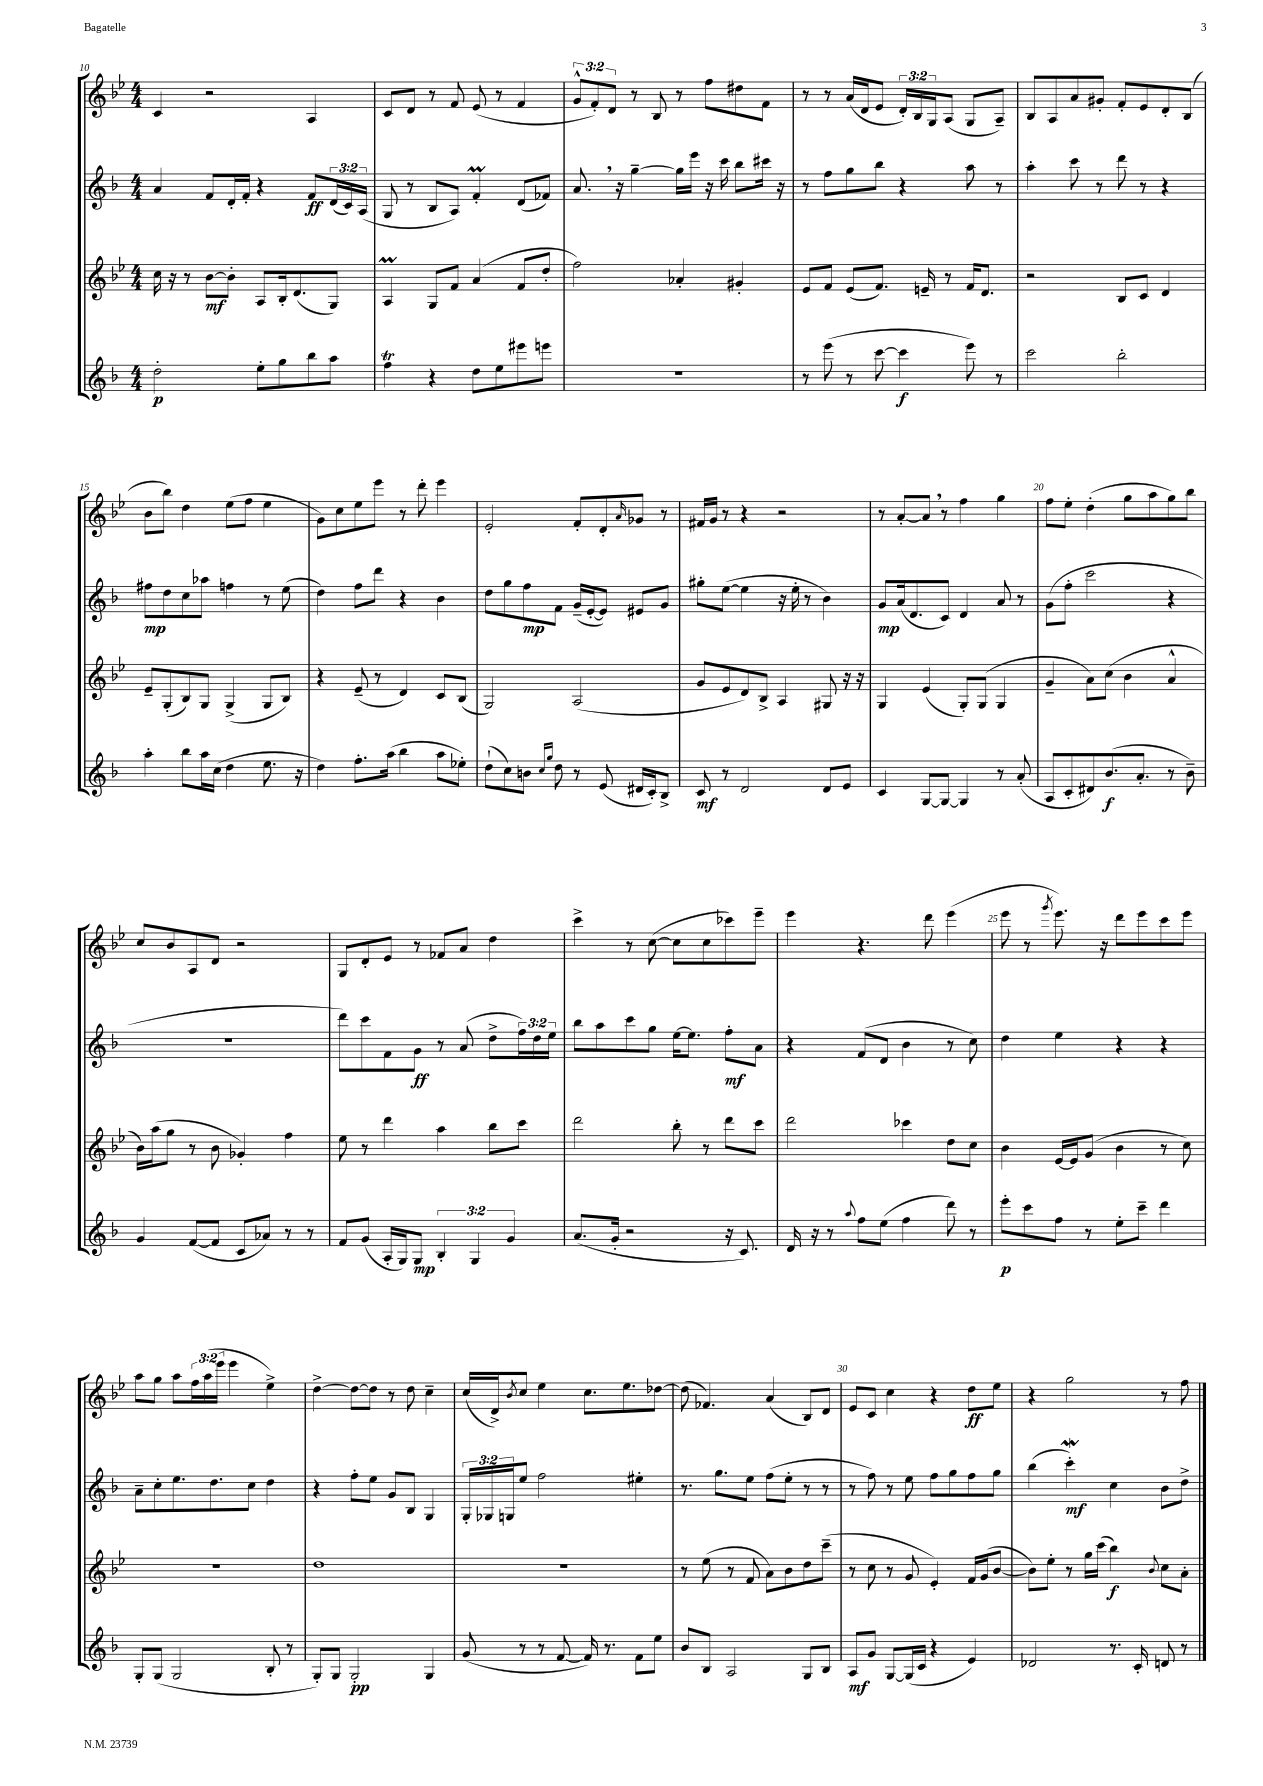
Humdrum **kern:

**kern	**kern	**kern	**kern
*staff4	*staff3	*staff2	*staff1
*clefG2	*clefG2	*clefG2	*clefG2
*k[b-]	*k[b-e-]	*k[b-]	*k[b-e-]
*M4/4	*M4/4	*M4/4	*M4/4
2dd'	16cc	4a	4c
.	16r	.	.
.	8r	.	.
.	[8b-	8f	2r
.	8b-']	16d'	.
.	.	16f'	.
8ee'	8A	4r	.
8gg	16B-'	.	.
.	(8.d	.	.
8bb-	.	8f	4A
8aa	8G)	(24d	.
.	.	24c)	.
.	.	(24A	.
=	=	=	=
4ff	4A	8G	8c
.	.	8r	8d
4r	8G	8B-	8r
.	8f	8A)	8f
8dd	(4a	4f'	(8e-
8ee	.	.	8r
8eee#	8f	(8d	4f
8eee	8dd'	8f-)	.
=	=	=	=
1r	2ff)	8.a	12g^^
.	.	.	12f')
.	.	.	12d
.	.	16r	.
.	.	[4gg~	8r
.	.	.	8B-
.	4a-'	16gg]	8r
.	.	16eee	.
.	.	16r	8ff
.	.	16ccc	.
.	4g#'	8bb-	8dd#
.	.	16ccc#	8f
.	.	16r	.
=	=	=	=
8r	8e-	8r	8r
(8eee	8f	8ff	8r
8r	(8e-	8gg	(16a
.	.	.	16d
[8ccc	8.f)	8bb-	8e-
4ccc]	.	4r	24d')
.	.	.	24B-
.	16e~	.	.
.	.	.	24G
.	8r	.	(8A
8eee)	16f	8aa	8G
.	8.d	.	.
8r	.	8r	8A~)
=	=	=	=
2ccc	2r	4aa'	8B-
.	.	.	8A
.	.	8ccc	8a
.	.	8r	8g#'
2bb-'	8B-	8ddd	8f'
.	8c	8r	8e-
.	4d	4r	8d'
.	.	.	(8B-
=	=	=	=
4aa'	8e-~	8ff#	8b-
.	(8G'	8dd	8bb-)
8bb-	8B-)	8cc	4dd
16aa	8G	8aa-	.
(16cc	.	.	.
4dd	(4G^	4ff	(8ee-
.	.	.	8ff
8.ee	8G	8r	4ee-
.	8B-)	(8ee	.
16r	.	.	.
=	=	=	=
4dd)	4r	4dd)	8g)
.	.	.	8cc
8.ff'	(8e-~	8ff	8ee-
.	8r	8ddd	8eee-
(16aa	.	.	.
4bb-	4d)	4r	8r
.	.	.	8ddd'
8aa	8c	4b-	4eee-
8ee-')	(8B-	.	.
=	=	=	=
(8dd`	2G)	8dd	2e-'
8cc)	.	8gg	.
8b	.	8ff	.
16qqcc	.	.	.
16qqgg	.	.	.
8dd	.	8f	.
8r	(2A	(16g~	8f'
.	.	[16e'	.
(8e	.	8e])	8d'
.	.	.	16qqa
16d#	.	8e#	8g-
16c')	.	.	.
8B-^	.	8g	8r
=	=	=	=
8c	8g	8gg#'	16f#
.	.	.	16g
8r	8e-	([8ee	8r
2d	8d)	4ee]	4r
.	8B-^	.	.
.	4A	16r	2r
.	.	16ee'	.
.	.	8r	.
8d	8G#	4b-)	.
8e	16r	.	.
.	16r	.	.
=	=	=	=
4c	4G	8g	8r
.	.	(16a	[8a'
.	.	8.d	.
[8G	(4e-	.	8a]
8G_	.	8c)	8r
4G]	8G')	4d	4ff
.	(8G	.	.
8r	4G	8a	4gg
(8a'	.	8r	.
=	=	=	=
8A	4g~	(8g	8ff
8c'	.	8ff'	8ee-'
8d#)	8a)	2ccc	(4dd'
(8.b-	(8cc	.	.
.	4b-	.	8gg
8.a'	.	.	.
.	.	.	8aa
8r	4a^^	4r	8gg)
8b-~)	.	.	8bb-
=	=	=	=
4g	16b-)	1r	8cc
.	(16aa	.	.
.	8gg	.	8b-
([8f	8r	.	8A
8f]	8b-	.	8d
8c	4g-')	.	2r
8a-)	.	.	.
8r	4ff	.	.
8r	.	.	.
=	=	=	=
8f	8ee-	8ddd)	8G
(8g	8r	8ccc	8d'
16A'	4ddd	8f	8e-
16G)	.	.	.
8G	.	8g	8r
6B-'	4aa	8r	8f-
.	.	(8a	8a
6G	.	.	.
.	8bb-	8dd^	4dd
6g	.	.	.
.	8ccc	24ff)	.
.	.	24dd	.
.	.	24ee	.
=	=	=	=
(8.a	2ddd	8bb-	4ccc^
.	.	8aa	.
16g'	.	.	.
2r	.	8ccc	8r
.	.	8gg	([8cc
.	8bb-'	[16ee	8cc]
.	.	8.ee]	.
.	8r	.	8cc
16r	8ddd	8ff'	8ccc-)
8.c)	.	.	.
.	8ccc	8a	8eee-~
=	=	=	=
16d	2ddd	4r	4eee-
16r	.	.	.
8r	.	.	.
8qqaa	.	.	.
8ff	.	(8f	4.r
(8ee	.	8d	.
4ff	4ccc-	4b-	.
.	.	.	8ddd
8ddd)	8dd	8r	(4eee-
8r	8cc	8cc)	.
=	=	=	=
8eee'	4b-	4dd	8eee-
8ccc	.	.	8r
.	.	.	8qggg
8ff	[16e-	4ee	8.eee-)
.	16e-]	.	.
8r	(8g	.	.
.	.	.	16r
8ee'	4b-	4r	8ddd
8ccc~	.	.	8eee-
4ddd	8r	4r	8ccc
.	8cc)	.	8eee-
=	=	=	=
8G'	1r	8a~	8aa
(8G	.	8cc'	8gg
2G	.	8.ee	8aa
.	.	.	24ff
.	.	.	(24aa
.	.	8.dd	.
.	.	.	24eee-
.	.	.	4eee-
.	.	8cc	.
8B-'	.	4dd	4ee-^)
8r	.	.	.
=	=	=	=
8G')	1dd	4r	[4dd^
8G	.	.	.
2G'	.	8ff'	8dd_
.	.	8ee	8dd]
.	.	8g	8r
.	.	8B-	8dd
4G	.	4G	4cc~
=	=	=	=
(8g	1r	24G'	(16cc
.	.	24G-	.
.	.	.	16d^)
.	.	24G	.
.	.	.	8qb-
8r	.	8ee	8cc
8r	.	2ff	4ee-
[8f	.	.	.
16f])	.	.	8.cc
8.r	.	.	.
.	.	.	8.ee-
8f	.	4ee#'	.
8ee	.	.	[8dd-
=	=	=	=
8b-	8r	8.r	(8dd-]
8B-	(8ee-	.	4.f-)
.	.	8.gg	.
2A	8r	.	.
.	8f	8ee	.
.	8a)	(8ff	(4a
.	8b-	8ee'	.
8G	8dd	8r	8B-)
8B-	(8ccc~	8r	8d
=	=	=	=
8A	8r	8r	8e-
8g	8cc	8ff)	8c
[8G	8r	8r	4cc
(16G]	8g	8ee	.
16c	.	.	.
4r	4e-')	8ff	4r
.	.	8gg	.
4e)	16f	8ff	8dd
.	(16g	.	.
.	[8b-	8gg	8ee-
=	=	=	=
2d-	8b-])	(4bb-	4r
.	8ee-'	.	.
.	8r	4ccc')	2gg
.	16gg	.	.
.	(16ccc	.	.
8.r	4bb-)	4cc	.
16c'	.	.	.
.	8qqb-	.	.
8d	8cc	8b-	8r
8r	8a'	8dd^	8ff
==	==	==	==
*-	*-	*-	*-
